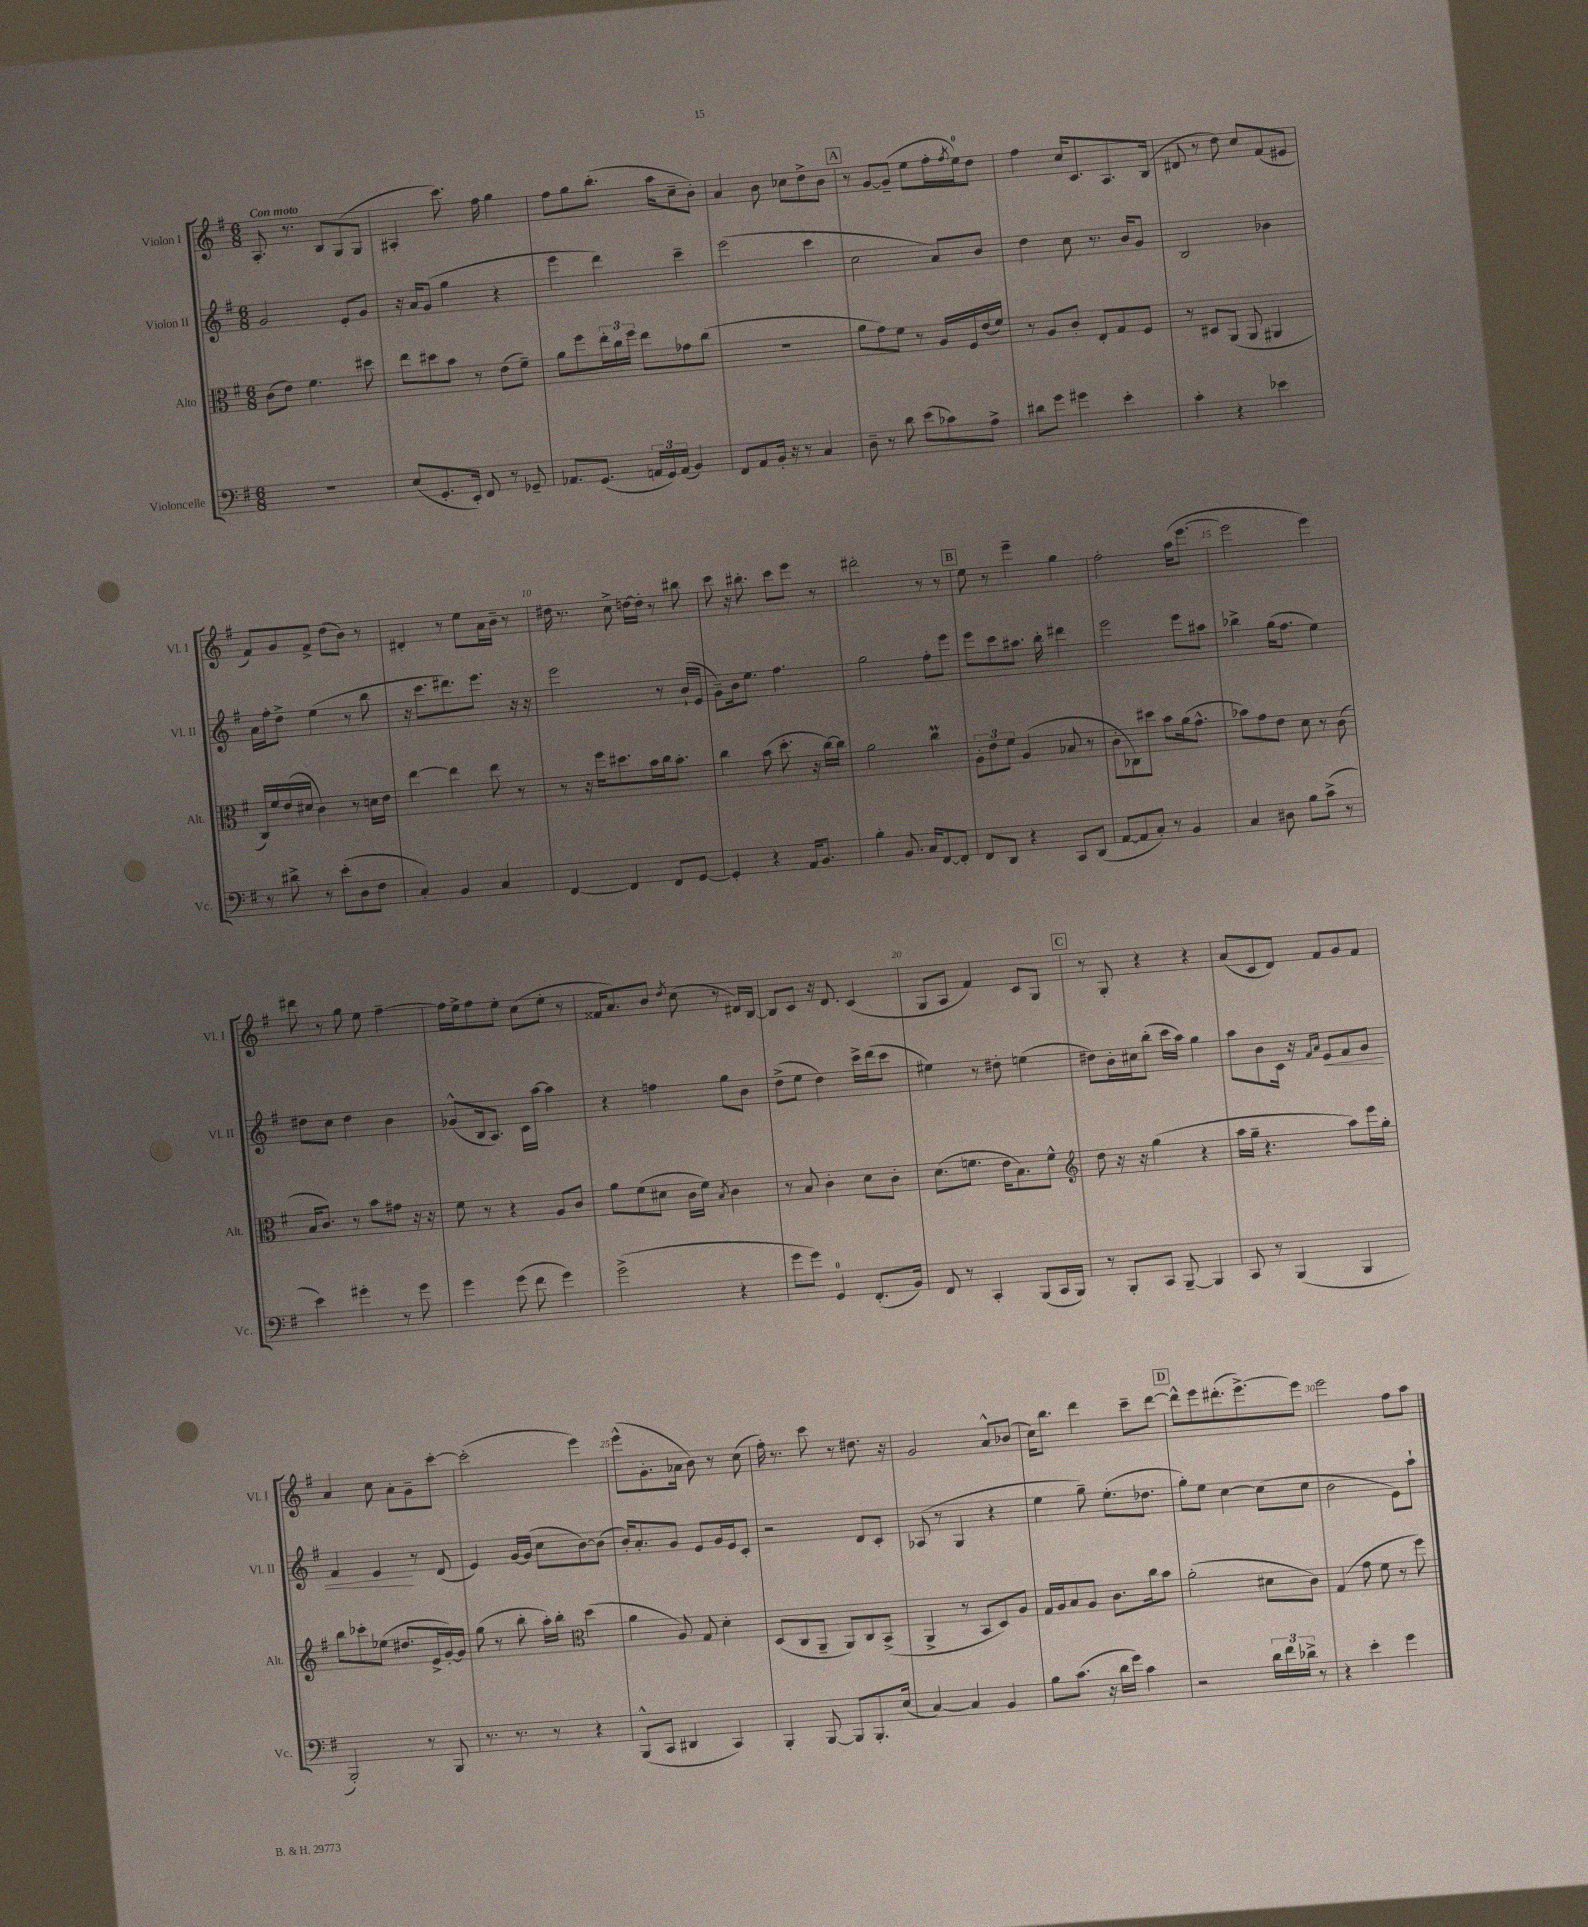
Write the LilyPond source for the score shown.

<<
\new StaffGroup <<
\new Staff = "s0" \with { instrumentName = "Violon I" shortInstrumentName = "Vl. I" } {
    \clef treble \key g \major \numericTimeSignature \time 6/8 \tempo "Con moto"
    a8.-. r8. b8 g8( g8 |
    ais4-. c'''8.) fis''16 g''4 |
    fis''8 g''8 b''8.-.( a''16 c''8-- b'8-.) |
    a'4 b'8 ces''8 d''8-> b'8 |
    \mark \markup { \box "A" } r8 g'8~ g'8--( e''8 fis''16-. \acciaccatura { fis''8 } e''16-0) d''8 |
    fis''4 c''16 c'8. a8. b16( |
    dis'8 r8 d''8) c''8 fis'8( eis'8 |
    fis'8) g'8 fis'8-> d''8( b'8) r8 |
    dis'4-. r8 e''8 a'16 b'16-- r8 |
    dis''16 r8. c''8-> d''16~ d''16-. r8 bis''8 |
    c'''8 r16 bis''8.-. c'''8 e'''8 r8 |
    dis'''2-. r8 r8 |
    \mark \markup { \box "B" } e''8 r8 e'''4-- g''4 |
    fis''2-. a''16( e'''8.~ |
    e'''2 e'''4) |
    dis'''8 r8 g''8 e''8 fis''4~-- |
    fis''16 e''16-> fis''8 e''8-. c''8( e''8-. r8 |
    fisis'16 a'8.) b'8 \acciaccatura { d''8 } c''8( r8 dis'16) b16~ |
    b8 c'8 r16 d'8. c'4( |
    g8 a8 fis'4) c'8 g8 |
    \mark \markup { \box "C" } r8 g8-. r4 r4 |
    a'8( c'8 d'8) fis'8 g'8 fis'8 |
    a'4 c''8 a'8-. g'8-- c'''8~-. |
    c'''2-.( e'''4) |
    e'''8-^( g'8.-. aes'16 b'8) r8 c''8( |
    fis''16-.) r8. c'''8 r8 dis''8. r16 |
    g'2 a'8-^ bes'8( |
    c''16) b''8. d'''4 c'''8-- d'''8~ |
    \mark \markup { \box "D" } d'''8-^ e'''8 dis'''8.-.( e'''8.~->) e'''8 |
    e'''2 fis''8 a''8 \bar "|." |
}
\new Staff = "s1" \with { instrumentName = "Violon II" shortInstrumentName = "Vl. II" } {
    \clef treble \key g \major \numericTimeSignature \time 6/8
    g'2 e'8-. g'8 |
    r16 a'16 g'8( g''4 r4 |
    e'''4 d'''4) c'''4-- |
    e'''2( c'''4 |
    \mark \markup { \box "A" } c''2 a'8) b'8 |
    d''4 c''8 r8. b'16 g'8 |
    b2 bes'4 |
    a'16 fis''16-. d''8-> e''4( r8 b''8 |
    r16 c'''8. dis'''8.) e'''8. r16 r16 |
    e'''2 r8 b'16-!( e'16 |
    g'8--) b'16 e''8. fis''4. |
    g''2 fis''8-. e'''8 |
    \mark \markup { \box "B" } e'''8 c'''8 ais''8. b''16-. dis'''4 |
    e'''2 e'''8 ais''8 |
    bes''4-> g''16( fis''8. e''4) |
    dis''8 c''8 dis''4 b'4 |
    ges'8-^( b16 a8.) c'16 a''16~ a''4 |
    r4 f''4 g''8 b'8 |
    d''8->( e''8 d''4) c'''16-> d'''16( c'''8 |
    eis''4) r8 dis''8-. e''4( |
    \mark \markup { \box "C" } dis''8) b'16-. cis''16 b''8-.( c'''16 a''16) g''4 |
    a''8 b'8 c'16 r16 \grace { fis'16 a'16 } e'8\< fis'8 g'8 |
    fis'4 e'4\! r8 d'8( |
    e'4) g'16~ g'16( c''8 b'8~) b'8( |
    b'16-.) a'8.-. g'8 e'8 g'16 e'16 c'8-. |
    r2 d'8 c'8-. |
    aes8( r8 g4 r4 |
    e''4 g''8--) e''8.-.( des''8. |
    \mark \markup { \box "D" } g''8-.) e''8 c''4~ c''8( c''8 |
    b'2 e'8) a''8-! \bar "|." |
}
\new Staff = "s2" \with { instrumentName = "Alto" shortInstrumentName = "Alt." } {
    \clef alto \key g \major \numericTimeSignature \time 6/8
    c'8( e'8) fis'4. dis''8 |
    e''8 dis''8 b'8 r8 e'8( fis'8--) |
    a'8 fis''8 \tuplet 3/2 { e''16-. c''16 fis''16 } e''8 ges'8 c''8( |
    r2. |
    \mark \markup { \box "A" } a'8 g'8) fis'8 r8 a16 fis16 e'16( fis'16) |
    r8 a8 c'8-. e8-. g8 fis8 |
    r8 dis8 a,8( a,8 ais,4 |
    c16) fis'16 e'16( dis'16 c'4) r8 d'16 e'16 |
    e''4~ e''4 e''8 r8 |
    r8 r16 fis''16 dis''8. b'16 c''16 b'8.-. |
    c''4 b'8( d''8.-. r16 c''16~) c''16 |
    a'2 c''4\prall |
    \mark \markup { \box "B" } \tuplet 3/2 { a8-. e'8 fis'8 } a4( bes8 r8 |
    c'8-. ces8) dis''8 b'8 a'16( g'8.-^ |
    bes'8) g'8 e'8 d'8 r8 c'8( |
    b16 c'8.) r8 b'8 gis'8 r16 r16 |
    fis'8 r8 r4 a8 c'8 |
    a'8 fis'8( dis'8 c'16 fis'16) \acciaccatura { b8 } c'4 |
    r8 b8 c'4-. d'8 c'8-. |
    d'8.( f'8. e'16 b8.) f'8-^ |
    \mark \markup { \box "C" } \clef treble d''8 r16 r16 g''4( r4 |
    a''16 g''16-- r4. a''8) e'''16 g''16-. |
    b''8 ces'''8-. ees''8( dis''8. e'16-> g'16~-.) g'16 |
    g''8( r8 b''8-. a''16-.) b''16-. \clef alto d''4( |
    a'4 a8) g8 d'4-. |
    d8( c8 a,8-- a,8) c8 b,8->( |
    a,4-> r8 b,8 d8) a8 |
    g16 a16 b8 a8 c'8. c''16 b'8 |
    \mark \markup { \box "D" } a'2-.( dis'8 c'8) |
    g4( g'8 fis'8 r8 fis''8) \bar "|." |
}
\new Staff = "s3" \with { instrumentName = "Violoncelle" shortInstrumentName = "Vc." } {
    \clef bass \key g \major \numericTimeSignature \time 6/8
    R2. |
    e8( g,8.-. e,16-.) fis,8 r8 ges,8-- |
    aes,8. g,8.( \tuplet 3/2 { a,16 g,16) a,16( } b,4) |
    fis,8 a,8 b,16-. r16 r8 c4 |
    \mark \markup { \box "A" } d8-- r8 d'8 e'8( ces'8) a8-> |
    dis'8 g'8 gis'4 e'4-. |
    c'4-. r4 ees'4 |
    r8 dis'8-> r8 e'8-.( d8 fis8 |
    c4-.) b,4 c4 |
    fis,4~ fis,4 fis,8 g,8~ |
    g,4-. r4 a,16 b,8. |
    b4-. b,8. c16 fis,8~ fis,8-. |
    \mark \markup { \box "B" } fis,8 d,8 r4 c,8 d,8( |
    a,8~ a,8 c8-.) r8 b,4 |
    c4 dis8 b8 c'8->( r8 |
    e'4) gis'4-. r8 gis'8 |
    g'4 g'8( fis'8 g'4) |
    g'2->( r4 |
    g'8 g'8) g,4-0 fis,8.-.( b,16) |
    fis,8 r8 c,4-. b,,8( c,16 b,,16) |
    \mark \markup { \box "C" } r8 b,,8-. c,8 b,,8~-- b,,4 |
    c,8 r8 b,,4( b,,4 |
    b,,2-.) r8 b,,8 |
    r8. r8. r8 r4 |
    b,,8-^( c,8 dis,4 c,4) |
    b,,4-. b,,8~ b,,8 b,,8.-. e16( |
    c4~) c4 b,4 |
    b8 c'8.( r16 d'16 g'16) c'4 |
    \mark \markup { \box "D" } r2 \tuplet 3/2 { d'16 fis'16 des'16-> } r8 |
    r4 e'4-. g'4 \bar "|." |
}
>>
>>
\layout { \context { \Score \override BarNumber.break-visibility = ##(#f #t #t) barNumberVisibility = #(every-nth-bar-number-visible 5) } }
